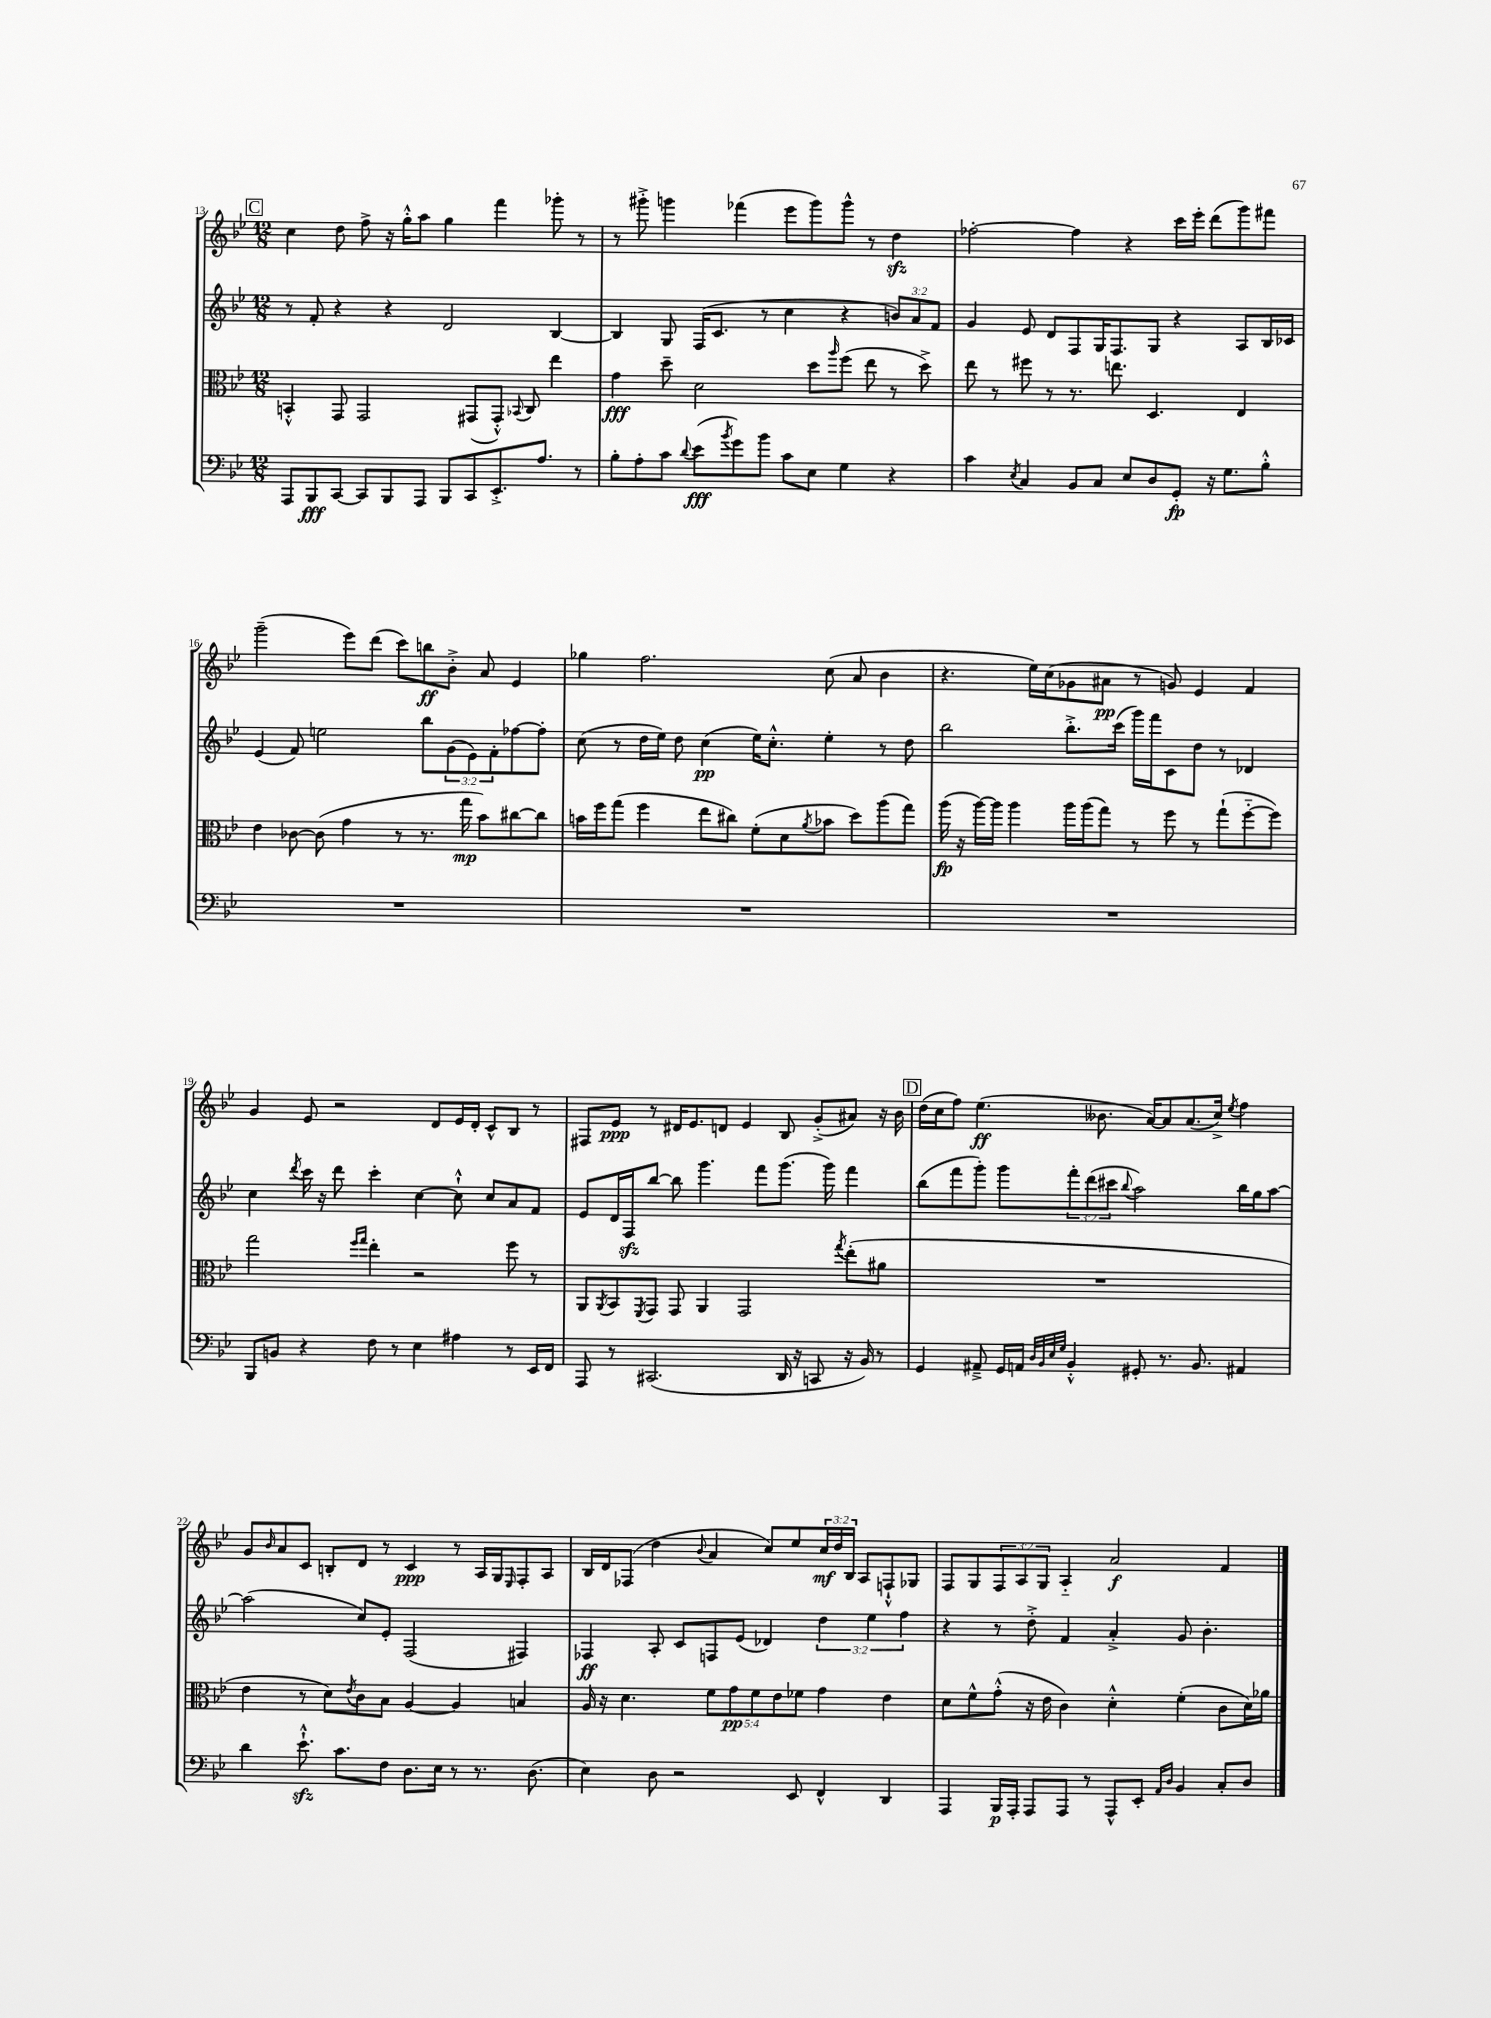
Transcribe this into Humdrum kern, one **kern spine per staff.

**kern	**kern	**kern	**kern
*staff4	*staff3	*staff2	*staff1
*clefF4	*clefC3	*clefG2	*clefG2
*k[b-e-]	*k[b-e-]	*k[b-e-]	*k[b-e-]
*M12/8	*M12/8	*M12/8	*M12/8
8AAA	4BB'^^	8r	4cc
8BBB-	.	8f'	.
[8CC	8GG	4r	8dd
8CC]	2GG	.	8ff^
8BBB-	.	4r	16r
.	.	.	16gg'^^
8AAA	.	.	8aa
8BBB-	.	2d	4gg
8CC	(8GG#	.	.
8.EE-'^	8GG#'^^)	.	4fff
.	8qqBB-	.	.
.	8C	.	.
8.A	.	.	.
.	4ee-	[4B-	8ggg-'
8r	.	.	8r
=	=	=	=
8B-'	4g	4B-]	8r
8A'	.	.	8ggg#'^
8c	8dd~	8G	4ggg
8qqd	.	.	.
(8e-	2d	(16F	.
.	.	8.c	.
8qb-	.	.	.
8g)	.	.	(4fff-
8b-	.	8r	.
8c	.	4cc	8eee-
8E-	8dd	.	8ggg)
.	16qqaa	.	.
4G	(8ff	4r	8ggg^^
.	8ee-	.	8r
4r	8r	12b)	4dd
.	.	12a	.
.	8dd^)	.	.
.	.	12f	.
=	=	=	=
4c	8ee-	4g	[2ff-'
.	8r	.	.
8qE-	.	.	.
4C	8ff#	8e-	.
.	8r	8d	.
8BB-	8.r	8F	4ff-]
8C	.	16G	.
.	8.ee	8.F	.
8E-	.	.	4r
8D	4.D	8G	.
8GG'	.	4r	16ccc
.	.	.	16eee-'
16r	.	.	(8ddd
8.G	.	.	.
.	4E-	8A	8ggg)
8B-'^^	.	16B-	8fff#
.	.	16c-	.
=	=	=	=
1.r	4e-	(4e-	(2ggg~
.	[8c-	8f)	.
.	(8c-]	2ee	.
.	4g	.	8eee-)
.	.	.	(8ddd
.	8r	.	8ccc)
.	8.r	8bb-	8bb
.	.	(12g	8b-'^
.	16gg	.	.
.	.	12e-)	.
.	8b-)	.	8a
.	.	12f'	.
.	[8cc#	[8ff-	4e-
.	8cc#]	8ff-']	.
=	=	=	=
1.r	16b	(8cc	4gg-
.	16ff	.	.
.	(8gg	8r	.
.	4ff	16dd	2.ff
.	.	16ee-)	.
.	.	8dd	.
.	8ee-	(4cc	.
.	8cc#)	.	.
.	(8f'	16ee-)	.
.	.	8.cc'^^	.
.	8d	.	.
.	8qa	.	.
.	8b-	4ee-'	(8cc
.	8dd)	.	8a
.	(8aa	8r	4b-
.	8gg)	8dd	.
=	=	=	=
1.r	(16aa	2bb-	4.r
.	16r	.	.
.	[16aa)	.	.
.	16aa]	.	.
.	4aa	.	.
.	.	.	16ee-)
.	.	.	(16cc
.	16aa	8.bb-'^	8g-
.	(16aa	.	.
.	8gg)	.	8a#
.	.	(16ccc	.
.	8r	16ggg)	8r
.	.	16fff	.
.	8ff	8c	8g)
.	8r	8dd	4e-
.	(8gg`	8r	.
.	[8ff'~	4d-	4f
.	8ff])	.	.
=	=	=	=
8BBB-	2gg	4cc	4g
8BB	.	.	.
.	.	8qddd	.
4r	.	16ccc	8e-
.	.	16r	.
.	.	8ddd	2r
.	16qqff	.	.
.	16qqgg	.	.
8F	4ee-'	4ccc'	.
8r	.	.	.
4E-	2r	[4cc	.
.	.	.	8d
4A#	.	8cc`^^]	16e-
.	.	.	16d'
.	.	8cc	8c^^
8r	8ff	8a	8B-
16EE-	8r	8f	8r
16FF	.	.	.
=	=	=	=
8AAA	8AA	8e-	8F#
.	8qAA	.	.
8r	8BB-	16d	8e-
.	.	16F	.
.	8qFF	.	.
(2.CC#	8GG	[8bb-	8r
.	8GG	8bb-]	16d#
.	.	.	8.e-
.	4AA	4.ggg	.
.	.	.	8d
.	2GG	.	4e-
.	.	8fff	.
16DD	.	(8.ggg	8B-
16r	.	.	.
8CC	.	.	(8g'^
.	.	16ggg)	.
.	8qgg	.	.
16r	(8ee-'	4fff	8a#)
16BB-)	.	.	.
8r	8a#	.	16r
.	.	.	16b-
=	=	=	=
4GG	1.r	(8bb-	(16dd
.	.	.	16cc
.	.	8fff	8ff)
8AA#~^	.	8ggg')	(4.ee-
16GG	.	8ggg	.
16AA	.	.	.
32qqD	.	.	.
32qqBB-	.	.	.
32qqE-	.	.	.
32qqG	.	.	.
4BB-'^^	.	12fff'	.
.	.	(12ddd	.
.	.	.	8.b--
.	.	12ccc#	.
.	.	8qqbb-	.
8GG#'	.	2aa)	.
.	.	.	[16a)
8.r	.	.	8a]
.	.	.	(8.a
8.BB-	.	.	.
.	.	.	16cc^)
.	.	.	8qee-
4AA#	.	16bb-	4ff
.	.	16gg	.
.	.	[8aa	.
=	=	=	=
4d	4e-	(2aa]	8g
.	.	.	16qqb-
.	.	.	8a
8.e-`^^	8r	.	8c
.	8d)	.	8B'
8.c	.	.	.
.	8qe-	.	.
.	8c	8cc)	8d
8F	8B-	8e-'	8r
8.D	[4A	(2F	4c
16E-	.	.	.
8r	4A]	.	8r
8.r	.	.	16A
.	.	.	16G
.	.	.	16qqE-
.	4B	4F#)	8F'
(8.D	.	.	.
.	.	.	8A
=	=	=	=
4E-)	16A	4F-	16B-
.	16r	.	16d
.	4.d	.	(8F-
8D	.	8A'	4dd
2r	.	8c	.
.	.	.	8qqb-
.	10f	8F	4a
.	10g	.	.
.	.	(8e-	.
.	10f	.	.
.	.	4d-)	8cc)
.	10e-	.	.
8EE-	.	.	8ee-
.	10f-	.	.
4FF^^	4g	6dd	24cc
.	.	.	24dd
.	.	.	24B-
.	.	.	8A
.	.	6ee-	.
4DD	4e-	.	8F`^^
.	.	6ff	.
.	.	.	8G-
=	=	=	=
4AAA	8d	4r	8F
.	8f^^	.	8G
16BBB-	(8g'^^	8r	12F
16AAA'	.	.	.
.	.	.	12A
8AAA	16r	8dd'^	.
.	.	.	12G
.	16e-	.	.
8AAA	4c)	4f	4A'~
8r	.	.	.
8AAA^^	4d'^^	4a'^	2a
8EE-'	.	.	.
16qqAA	.	.	.
16qqD	.	.	.
4BB-	(4f'	8g	.
.	.	4.b-'	.
8C'	8c	.	4f
8D	16d)	.	.
.	16a-	.	.
==	==	==	==
*-	*-	*-	*-
